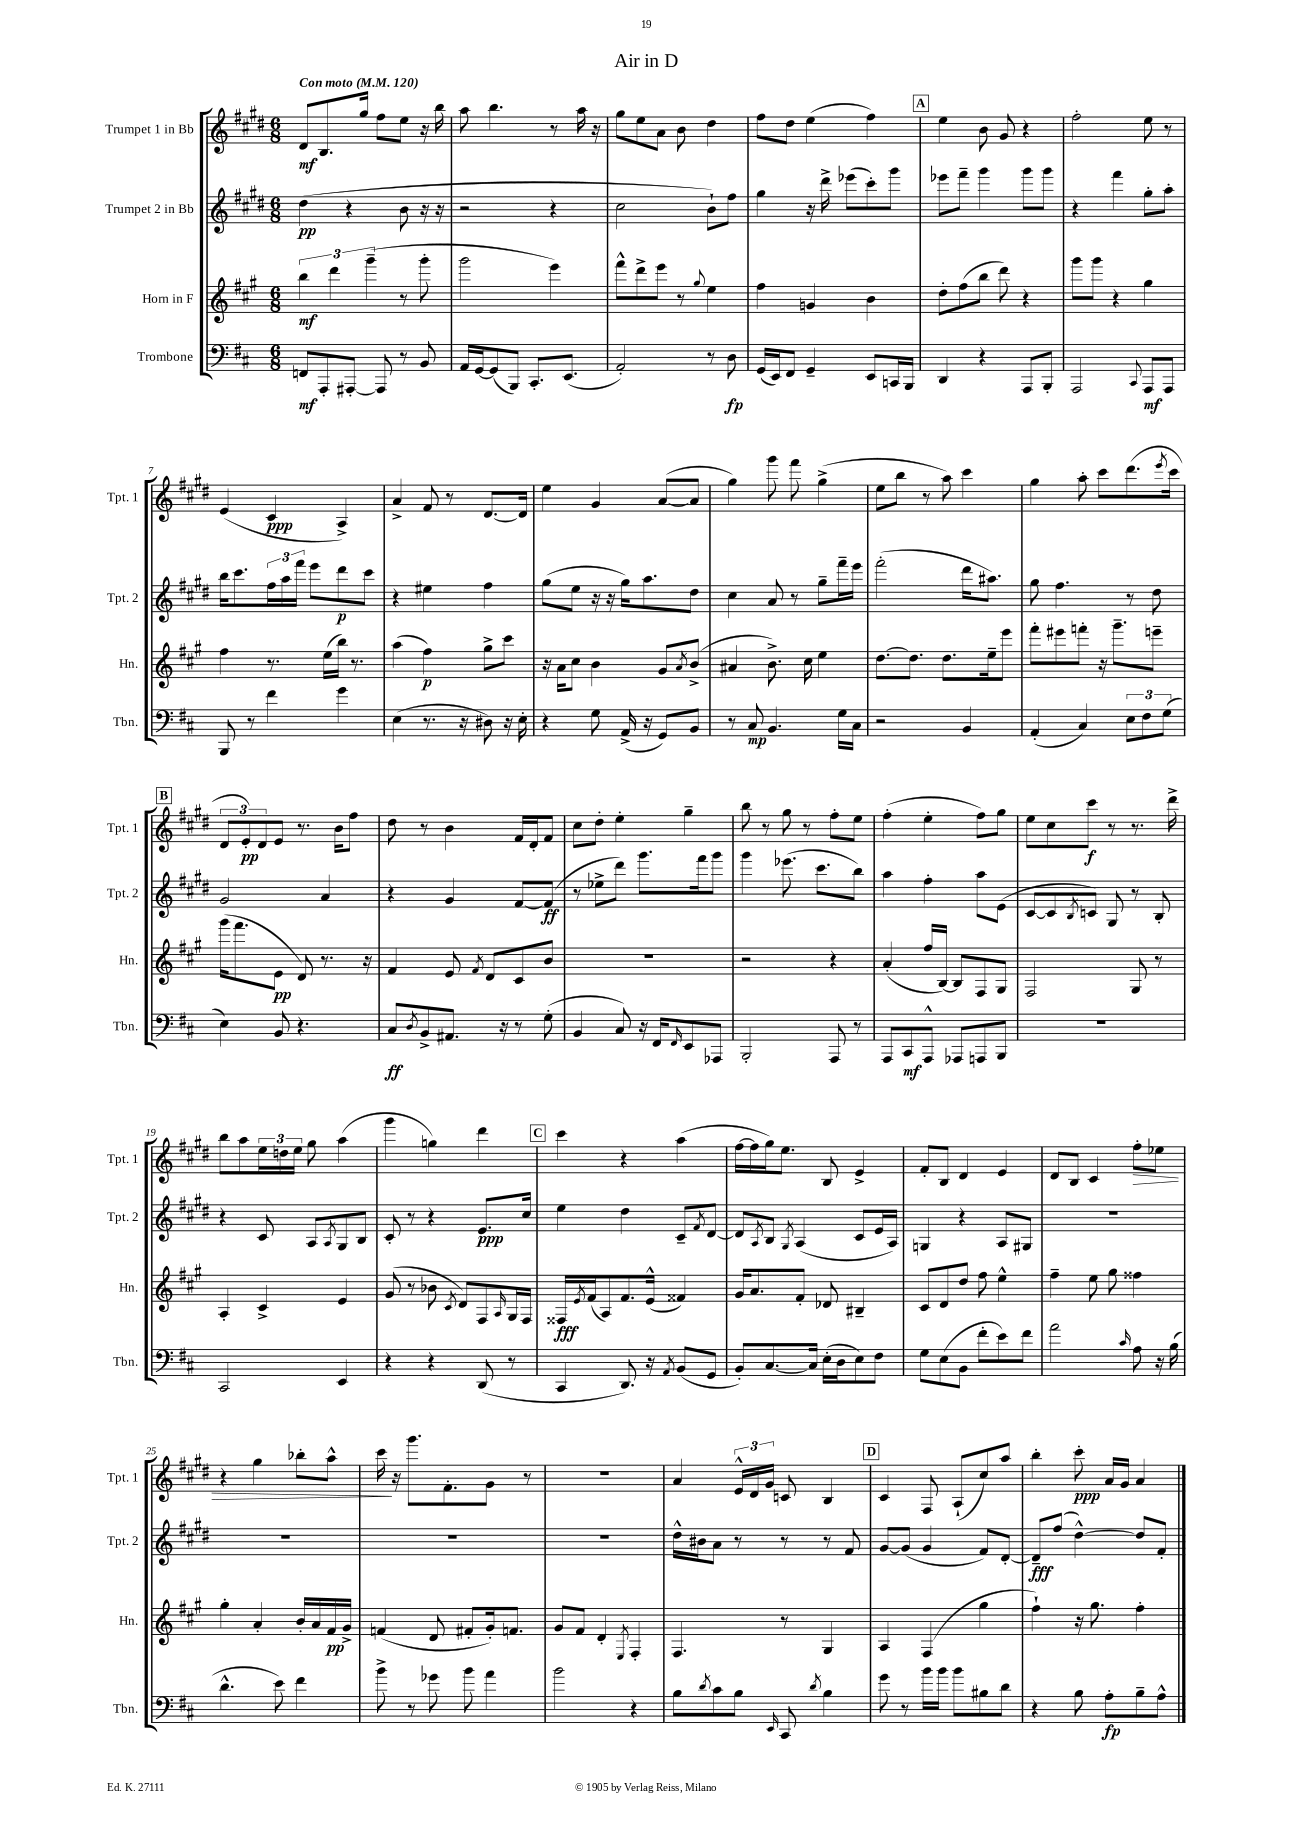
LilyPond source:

\header { title = "Air in D" }
<<
\new StaffGroup <<
\new Staff = "s0" \with { instrumentName = "Trumpet 1 in Bb" shortInstrumentName = "Tpt. 1" } {
    \clef treble \key e \major \numericTimeSignature \time 6/8 \tempo "Con moto" 4 = 120
    dis'8\mf b8. gis''16 fis''8 e''8 r16 b''16 |
    a''8 b''4. r8 a''16 r16 |
    gis''8 e''8 a'8 b'8 dis''4 |
    fis''8 dis''8 e''4( fis''4) |
    \mark \markup { \box "A" } e''4 b'8 gis'8 r4 |
    fis''2-. e''8 r8 |
    e'4( cis'4\ppp a4->) |
    a'4-> fis'8 r8 dis'8.~ dis'16 |
    e''4 gis'4 a'8~( a'8 |
    gis''4) gis'''8 fis'''8 gis''4->( |
    e''8 b''8 r8 a''8) cis'''4 |
    gis''4 a''8-. cis'''8 dis'''8.( \acciaccatura { e'''8 } cis'''16 |
    \mark \markup { \box "B" } \tuplet 3/2 { dis'8 e'8-.\pp) dis'8 } e'8 r8. b'16 fis''8 |
    dis''8 r8 b'4 fis'16 dis'16-. fis'8 |
    cis''8 dis''8-. e''4-. gis''4-- |
    b''8 r8 gis''8 r8 fis''8-. e''8 |
    fis''4-.( e''4-. fis''8) gis''8 |
    e''8 cis''8 cis'''8\f r8 r8. dis'''16-> |
    b''8 a''8 \tuplet 3/2 { e''16 d''16 e''16 } gis''8 a''4( |
    gis'''4 g''4) dis'''4 |
    \mark \markup { \box "C" } cis'''4 r4 a''4( |
    fis''16~ fis''16 gis''16) e''8. b8 e'4-> |
    fis'8-. b8 dis'4 e'4 |
    dis'8 b8 cis'4 fis''8-.\> ees''8 |
    r4 gis''4 bes''8-. a''8-^ |
    cis'''16\! r16 gis'''8. fis'8.-. gis'8 r8 |
    R2. |
    a'4 \tuplet 3/2 { e'16-^ dis'16 gis'16 } c'8 b4 |
    \mark \markup { \box "D" } cis'4 fis8 a8-!( cis''8) a''8 |
    b''4-. cis'''8-.\ppp a'16 gis'16 a'4 \bar "|." |
}
\new Staff = "s1" \with { instrumentName = "Trumpet 2 in Bb" shortInstrumentName = "Tpt. 2" } {
    \clef treble \key e \major \numericTimeSignature \time 6/8
    dis''4\pp( r4 b'8 r16 r16 |
    r2 r4 |
    cis''2 b'8-!) fis''8 |
    gis''4 r16 dis'''16-> ees'''8( cis'''8-.) gis'''8 |
    \mark \markup { \box "A" } ees'''8 fis'''8-- gis'''4 gis'''8 gis'''8 |
    r4 fis'''4 gis''8-. a''8-. |
    b''16 cis'''8. \tuplet 3/2 { fis''16 a''16 fis'''16 } e'''8 dis'''8\p cis'''8 |
    r4 eis''4 fis''4 |
    gis''8( e''8 r16 r16 gis''16) a''8. dis''8 |
    cis''4 a'8 r8 gis''8-- fis'''16-- e'''16 |
    fis'''2-.( dis'''16 ais''8.) |
    gis''8 fis''4. r8 dis''8 |
    \mark \markup { \box "B" } gis'2 a'4 |
    r4 gis'4 fis'8~ fis'8\ff( |
    r8 ees''8-> dis'''8) gis'''8. fis'''16 gis'''8 |
    gis'''4 ees'''8.( cis'''8. b''8) |
    a''4 fis''4-. a''8 e'8( |
    cis'8~ cis'8 \acciaccatura { b8 } c'8) gis8 r8 b8-. |
    r4 cis'8 a8 \acciaccatura { a8 } gis8 b8 |
    cis'8-. r8 r4 e'8.\ppp cis''16 |
    \mark \markup { \box "C" } e''4 dis''4 cis'8-- \acciaccatura { fis'8 } dis'8~ |
    dis'8 \acciaccatura { a8 } b8 \acciaccatura { gis8 } a4( cis'8 e'16 a16) |
    g4 r4 a8 gis8 |
    R2. |
    R2. |
    R2. |
    R2. |
    dis''16-^ bis'16 a'8 r8 r8 r8 fis'8 |
    \mark \markup { \box "D" } gis'8~ gis'8( gis'4 fis'8) dis'8~-. |
    dis'8--\fff fis''8( dis''4~-^) dis''8 fis'8-. \bar "|." |
}
\new Staff = "s2" \with { instrumentName = "Horn in F" shortInstrumentName = "Hn." } {
    \clef treble \key a \major \numericTimeSignature \time 6/8
    \tuplet 3/2 { b''4\mf d'''4 gis'''4--( } r8 gis'''8-. |
    gis'''2 e'''4) |
    fis'''8-^ d'''8-> e'''8 r8 \appoggiatura { gis''8 } e''4 |
    fis''4 g'4 b'4 |
    \mark \markup { \box "A" } d''8-. fis''8( b''8 d'''8) r4 |
    gis'''8 gis'''8 r4 gis''4 |
    fis''4 r8. e''16( b''16) r8. |
    a''4( fis''4\p) gis''8-> cis'''8 |
    r16 a'16 cis''8 b'4 gis'8 \acciaccatura { a'8 } b'8->( |
    ais'4 b'8.->) cis''16 e''4 |
    d''8.~ d''8. d''8. e''16-- e'''8 |
    fis'''8-. eis'''8 f'''8-. r16 gis'''8.-- e'''8-- |
    \mark \markup { \box "B" } gis'''16( fis'''8. e'8\pp d'8) r8. r16 |
    fis'4 e'8 \acciaccatura { fis'8 } d'8 cis'8 b'8 |
    R2. |
    r2 r4 |
    a'4-.( fis''16 b16~) b8 fis8 gis8 |
    fis2 gis8 r8 |
    a4-. cis'4-> e'4 |
    gis'8( r8 bes'8 \acciaccatura { cis'8 } d'8) fis8 \grace { a16 } gis16 fis16 |
    \mark \markup { \box "C" } fisis16\fff \acciaccatura { e'8 } fis'16( a8) fis'8. e'16-^( fisis'4) |
    gis'16 a'8. fis'8-. des'8 bis4-- |
    cis'8 d'8 d''8 fis''8 e''4-^ |
    fis''4-- e''8 gis''8 fisis''4 |
    gis''4-. a'4-. b'16-. a'16 fis'16\pp gis'16-> |
    f'4( d'8 fis'8-. gis'16-.) f'8. |
    gis'8 fis'8 d'4-. \acciaccatura { e8 } fis4-. |
    fis4. r8 gis4 |
    \mark \markup { \box "D" } a4 fis4( gis''4 |
    fis''4-!) r16 gis''8. fis''4-. \bar "|." |
}
\new Staff = "s3" \with { instrumentName = "Trombone" shortInstrumentName = "Tbn." } {
    \clef bass \key d \major \numericTimeSignature \time 6/8
    f,8\mf a,,8-. ais,,8~-. ais,,8 r8 b,8 |
    a,16 g,16~ g,8( b,,8) cis,8.-. e,8.( |
    a,2-.) r8 d8\fp |
    g,16( e,16) fis,8 g,4-- e,8 c,16 b,,16 |
    \mark \markup { \box "A" } d,4 r4 a,,8 b,,8-. |
    a,,2 \appoggiatura { cis,8 } a,,8\mf a,,8 |
    b,,8 r8 fis'4 g'4 |
    e4( r8. r16 dis8) r16 e16-. |
    r4 g8 a,16->( r16 g,8) b,8 |
    r8 cis8\mp b,4. g16 cis16 |
    r2 b,4 |
    a,4-.( cis4) \tuplet 3/2 { e8 fis8 g8( } |
    \mark \markup { \box "B" } e4) b,8 r4. |
    cis8\ff \acciaccatura { d8 } b,8-> ais,8. r16 r8 g8-.( |
    b,4 cis8) r16 fis,16 \grace { fis,16 } e,8 aes,,8 |
    b,,2-. a,,8 r8 |
    a,,8 cis,8\mf a,,8-^ aes,,8 a,,8 b,,8 |
    R2. |
    cis,2 e,4 |
    r4 r4 d,8( r8 |
    \mark \markup { \box "C" } cis,4 d,8.) r16 \acciaccatura { a,8 } b,8( g,8 |
    b,8-.) cis8.~ cis16 e16-.( d16 e8) fis8 |
    g8 e8( b,8 fis'8-. e'8) fis'8 |
    a'2 \grace { cis'16 } a8 r16 b16( |
    d'4.-^ e'8) fis'4 |
    b'8-> r8 ges'8 b'8 a'4 |
    b'2 r4 |
    b8 \acciaccatura { d'8 } cis'8 b8 \grace { e,16 } cis,8 \acciaccatura { d'8 } b4 |
    \mark \markup { \box "D" } g'8 r8 b'16 b'16 b'8 bis8 d'8 |
    r4 b8 a8-.\fp b8-- a8-^ \bar "|." |
}
>>
>>
